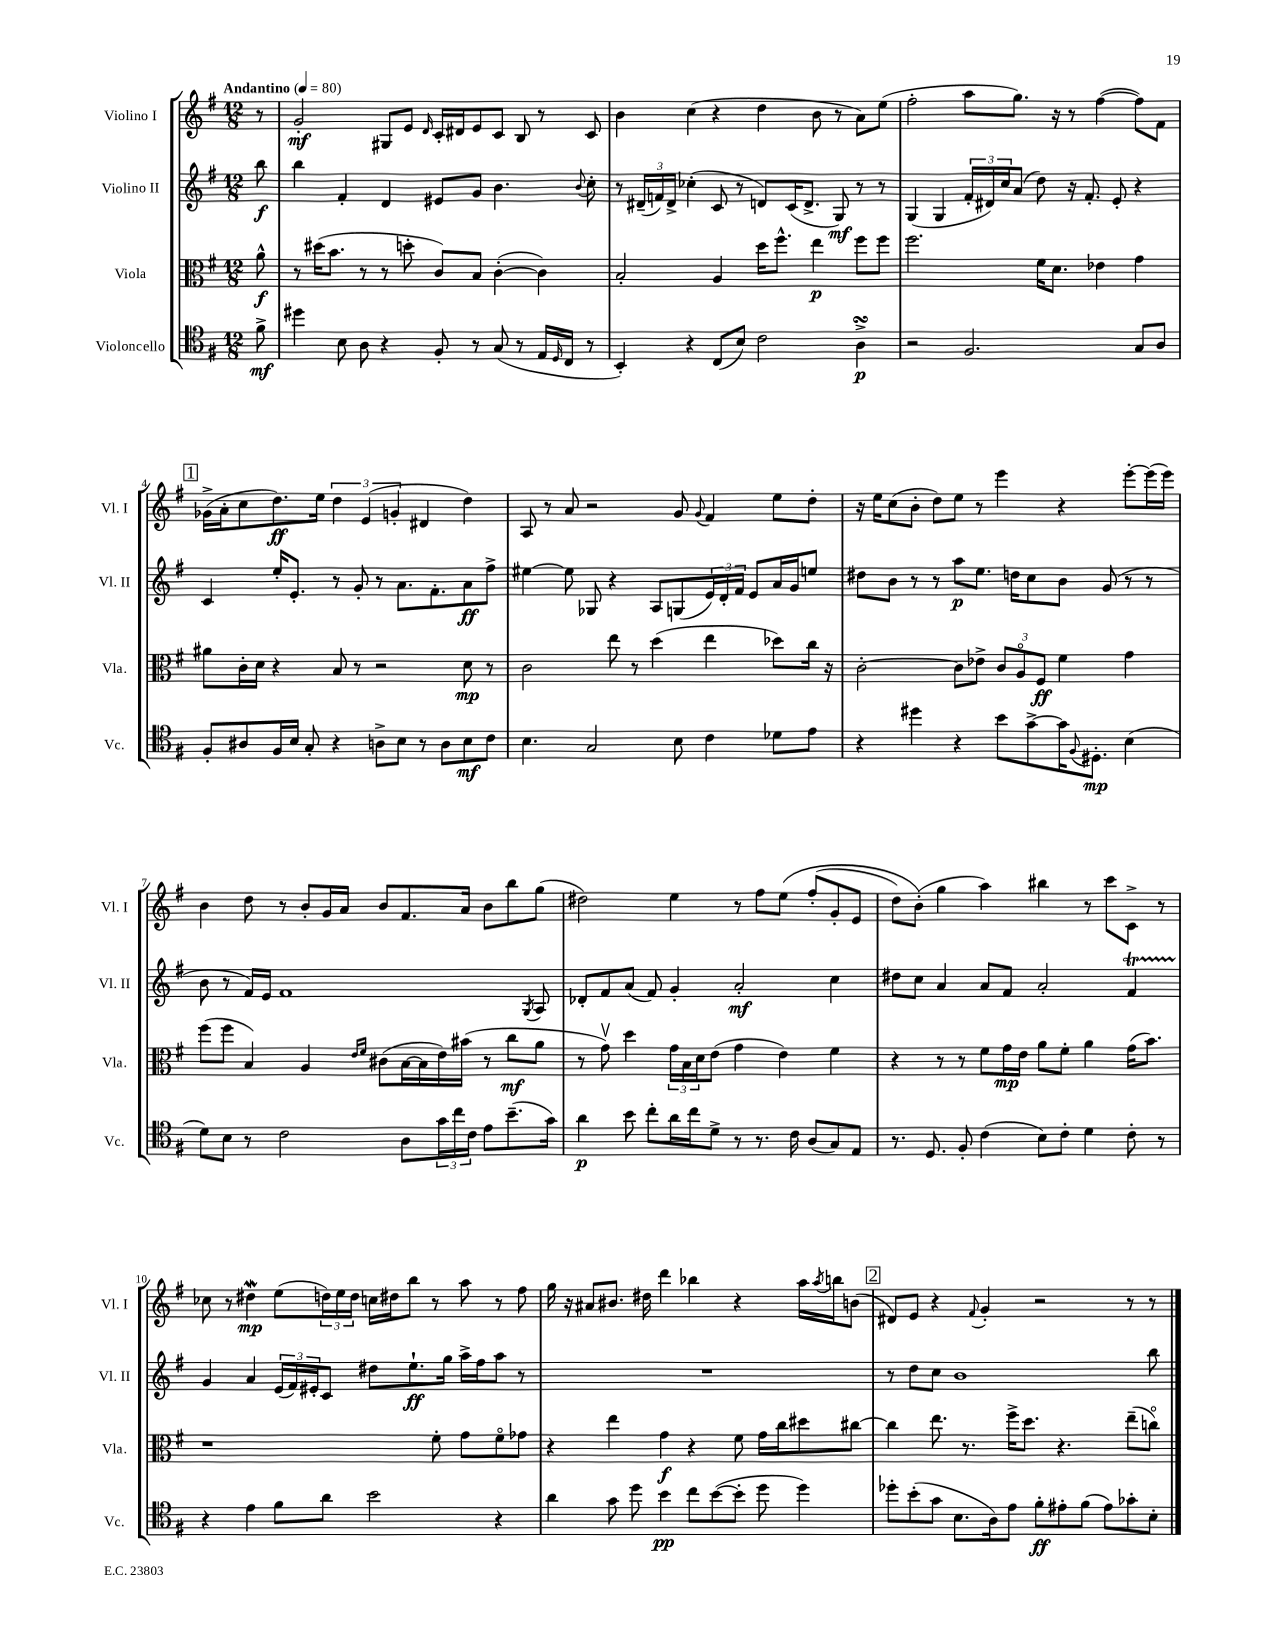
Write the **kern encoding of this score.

**kern	**kern	**kern	**kern
*staff4	*staff3	*staff2	*staff1
*clefC4	*clefC3	*clefG2	*clefG2
*k[f#]	*k[f#]	*k[f#]	*k[f#]
*M12/8	*M12/8	*M12/8	*M12/8
*MM80	*MM80	*MM80	*MM80
8f#^	8a^^	8bb	8r
=	=	=	=
4dd#	8r	4bb	2g'
.	(16dd#	.	.
.	8.b	.	.
8B	.	4f#'	.
8A	8r	.	.
4r	8r	4d	8G#
.	8dd'	.	8e
.	.	.	16qqd
8F#'	8c)	8e#	16c'
.	.	.	16d#
8r	8B	8g	8e
(8G	([4c'	4.b	8c
8r	.	.	8B
16E	4c])	.	8r
16qqD	.	.	.
16C	.	.	.
.	.	8qqb	.
8r	.	8cc'	8c
=	=	=	=
4BB')	2B'	8r	4b
.	.	(24d#~	.
.	.	24f)	.
.	.	24d#^	.
4r	.	(4cc-'	(4cc
(8C	4A	8c	4r
8B)	.	8r	.
2c	16dd	8d)	4dd
.	8.ff#^^	.	.
.	.	(16c	.
.	.	8.d^	.
.	4ee	.	8b
.	.	8G)	8r
4A^	8ff#	8r	8a)
.	8ff#	8r	(8ee
=	=	=	=
2r	2.ff#	(4G	2ff#'
.	.	4G	.
2.F#	.	24f#'	8aa
.	.	24d#)	.
.	.	24cc	.
.	.	(8a	8.gg)
.	16f#	8dd)	.
.	8.d	.	16r
.	.	16r	8r
.	.	8.f#'	.
.	4e-	.	([4ff#
.	.	8e'	.
8G	4g	4r	8ff#])
8A	.	.	8f#
=	=	=	=
8F#'	8a#	4c	(16g-^
.	.	.	16a'
8A#	16c'	.	8cc
.	16d	.	.
16F#	4r	16ee'	8.dd)
16B	.	8.e'	.
8G'	.	.	.
.	.	.	16ee
4r	8B	8r	6dd
.	8r	8g'	.
.	.	.	(6e
8A^	2r	8r	.
.	.	.	6g'
8B	.	8.a	.
8r	.	.	4d#
.	.	8.f#'	.
8A	.	.	.
8B	8d	8a	4dd)
8c	8r	8ff#^	.
=	=	=	=
4.B	2c	[4ee#	8A
.	.	.	8r
.	.	8ee#]	8a
2G	.	8G-	2r
.	8ee	4r	.
.	8r	.	.
.	(4dd	8A	.
8B	.	(8G	8g
.	.	.	8qqg
4c	4ee	24e)	4f#
.	.	24d'	.
.	.	24f#	.
.	.	8e	.
8d-	8dd-)	16a	8ee
.	.	16g	.
8e	16cc	8ee	8dd'
.	16r	.	.
=	=	=	=
4r	[2c'	8dd#	16r
.	.	.	16ee
.	.	8b	(8cc
4dd#	.	8r	8b'
.	.	8r	8dd)
4r	8c]	8aa	8ee
.	8e-^	8.ee	8r
8b	12c	.	4eee
.	.	16dd	.
.	12Ao	.	.
[8g^	.	8cc	.
.	12F#	.	.
16g]	4f#	8b	4r
8qqF#	.	.	.
8.D#'	.	.	.
.	.	(8g	.
(4B	4g	8r	[8eee'
.	.	8r	(16eee]
.	.	.	16eee)
=	=	=	=
8d)	(8ff#	8b	4b
8B	8ff#	8r	.
8r	4B)	16f#)	8dd
.	.	16e	.
2c	.	1f#	8r
.	4A	.	8b'
.	.	.	16g
.	.	.	16a
.	16qqe	.	.
.	16qqf#	.	.
.	(8c#	.	8b
8A	[16B	.	8.f#
.	16B]	.	.
24g	16e)	.	.
24cc	.	.	.
.	(16b#	.	16a
24c	.	.	.
8e	8r	.	8b
(8.b~	8cc	.	8bb
.	.	8qG	.
.	8a	8A	(8gg
16g)	.	.	.
=	=	=	=
4a	8r	8d-'	2dd#)
.	8gv)	8f#	.
8b	4dd	(8a	.
8cc'	.	8f#)	.
16a	24g	4g'	4ee
.	24B	.	.
16cc	.	.	.
.	24d	.	.
8d^	(8e	.	.
8r	4g	2a'	8r
8.r	.	.	8ff#
.	4e)	.	&(8ee
16c	.	.	.
(8A	.	.	(8ff#'
8G)	4f#	4cc	8g'
8E	.	.	8e
=	=	=	=
8.r	4r	8dd#	8dd)
.	.	8cc	(8b'&)
8.D	.	.	.
.	8r	4a	4gg
8F#'	8r	.	.
(4c	8f#	8a	4aa)
.	16g	8f#	.
.	16e	.	.
8B)	8a	2a'	4bb#
8c'	8f#'	.	.
4d	4a	.	8r
.	.	.	8ccc
8c'	(16g	4f#	8c^
.	8.b)	.	.
8r	.	.	8r
=	=	=	=
4r	1r	4g	8cc-
.	.	.	8r
4e	.	4a	4dd#
8f#	.	(24e	(8ee
.	.	24f#)	.
.	.	24e#'	.
8a	.	8c	24dd)
.	.	.	24ee
.	.	.	24dd
2b	.	8dd#	16cc
.	.	.	16dd#
.	.	8.ee`	8bb
.	8f#'	.	8r
.	.	16gg	.
.	8g	16aa^	8aa
.	.	16ff#	.
4r	8f#o	8aa	8r
.	8g-	8r	8ff#
=	=	=	=
4a	4r	1.r	16gg
.	.	.	16r
.	.	.	8a#
8g	4ee	.	8.b#
8dd	.	.	.
.	.	.	16dd#
4b	4g	.	4ddd
8cc	4r	.	4bb-
([8b	.	.	.
8b']	8f#	.	4r
8dd	16g	.	.
.	16cc	.	.
4dd)	8dd#	.	16aa
.	.	.	8qaa
.	.	.	16bb
.	[8cc#	.	(8b
=	=	=	=
8dd-'	4cc#]	8r	8d#)
(8b'	.	8dd	8e
8g	8.ee	8cc	4r
8.B	.	1b	.
.	8.r	.	.
.	.	.	8qqf#
.	.	.	4g'
16A)	.	.	.
8e	16ff#^	.	.
.	8.dd	.	.
8f#'	.	.	2r
8e#'	4.r	.	.
(8f#	.	.	.
8e#)	.	.	.
8g-'	(8ee~	.	8r
8B'	8cco)	8bb	8r
==	==	==	==
*-	*-	*-	*-
